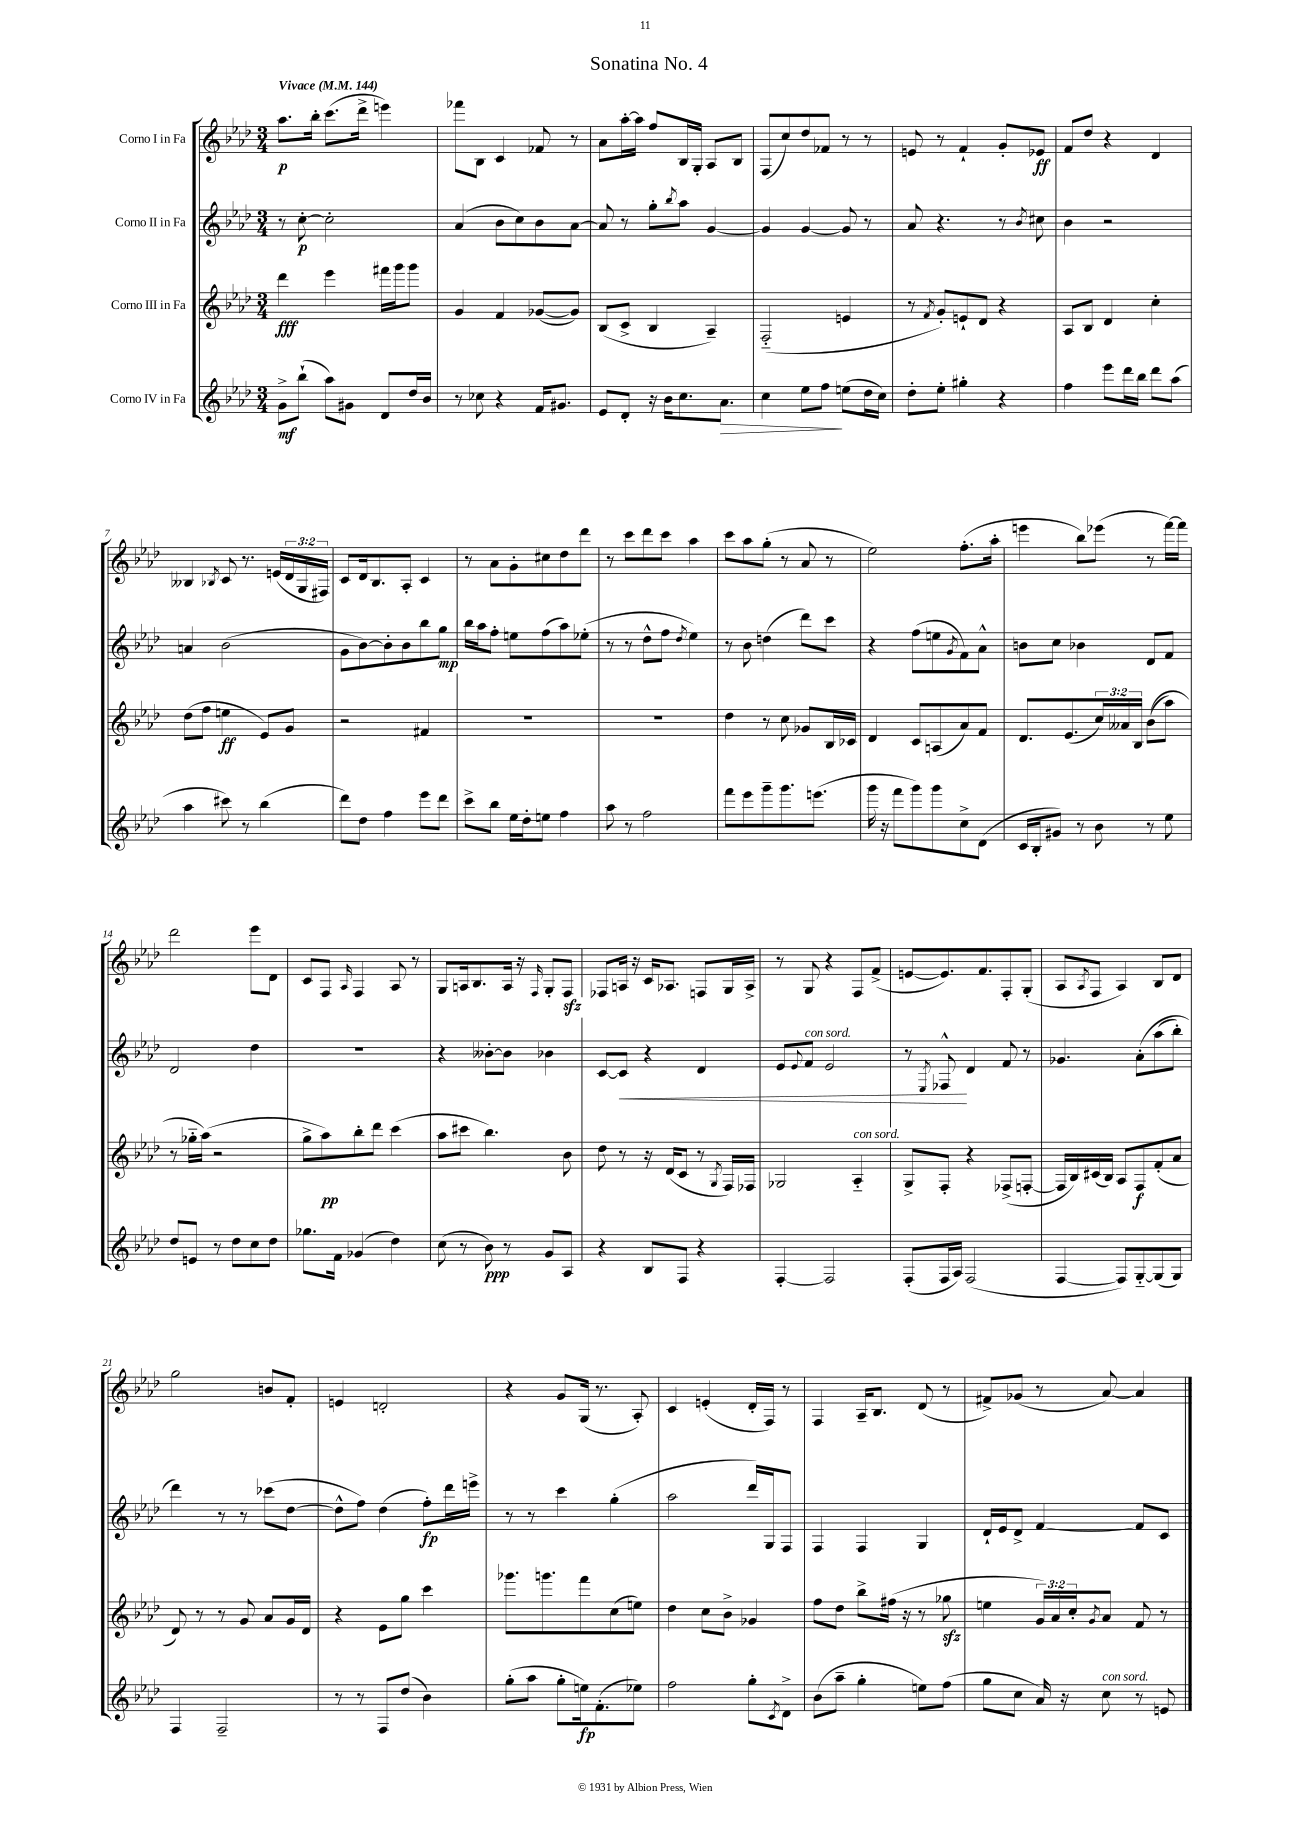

**kern	**kern	**kern	**kern
*staff4	*staff3	*staff2	*staff1
*clefG2	*clefG2	*clefG2	*clefG2
*k[b-e-a-d-]	*k[b-e-a-d-]	*k[b-e-a-d-]	*k[b-e-a-d-]
*M3/4	*M3/4	*M3/4	*M3/4
*MM144	*MM144	*MM144	*MM144
8g^	4ddd-	8r	8.aa-
(8bb-`	.	[8cc'	.
.	.	.	16bb-'
8aa-)	4eee-	2cc']	(8.ccc
8g#	.	.	.
.	.	.	16ddd-^
8d-	16fff#	.	4eee)
.	16ggg	.	.
16dd-	8ggg	.	.
16b-	.	.	.
=	=	=	=
8r	4g	(4a-	8fff-
8cc-	.	.	8B-
4r	4f	8b-	4c
.	.	8cc)	.
16f	([8g-	8b-	8f-
8.g#	.	.	.
.	8g-])	[8a-	8r
=	=	=	=
8e-	(8B-	8a-]	8a-
8d-'	8c^	8r	[16aa-'
.	.	.	16aa-]
16r	4B-	8gg'	8ff
16b-	.	.	.
.	.	8qbb-	.
8.cc	.	8aa-	16B-
.	.	.	16G'
.	4A-~)	[4g	8A-
8.a-	.	.	.
.	.	.	8B-
=	=	=	=
4cc	(2F'~	4g]	(8F
.	.	.	8cc)
8ee-	.	[4g	8dd-
8ff	.	.	8f-
(8ee	4e	8g]	8r
16dd-	.	8r	8r
16cc)	.	.	.
=	=	=	=
8dd-'	8r	8a-	8e
.	8qf	.	.
8ee-'	8g')	4.r	8r
4gg#'	8e`	.	4f`
.	8d-	.	.
4r	4r	8r	8g'
.	.	8qb-	.
.	.	8cc#	8e-
=	=	=	=
4ff	8A-	4b-	8f
.	8B-	.	8dd-
8eee-	4d-	2r	4r
16ddd-	.	.	.
16bb-	.	.	.
8ddd-	4cc'	.	4d-
(8aa-	.	.	.
=	=	=	=
4aa-	(8dd-	4a	4B--
.	8ff	.	.
.	.	.	8qB-
8ccc#)	4ee	(2b-	8c
8r	.	.	8.r
(4bb-	8e-)	.	.
.	.	.	(16e
.	8g	.	24d-
.	.	.	24G
.	.	.	24F#)
=	=	=	=
8ddd-)	2r	8g	8c
8dd-	.	[8b-)	16d-
.	.	.	8.B-
4ff	.	8b-']	.
.	.	8b-	8A-'
8eee-	4f#	8bb-	4c
8ddd-	.	8gg	.
=	=	=	=
8ccc^	2.r	16bb-	8r
.	.	16aa-	.
8bb-	.	8ff'	8a-
16ee-	.	8ee	8g'
16dd-'	.	.	.
8ee	.	(8ff	8cc#
4ff	.	8aa-)	8dd-
.	.	(8ee-'	8ddd-
=	=	=	=
8aa-	2.r	8r	8r
8r	.	8r	8ccc
2ff	.	8dd-^^	8ddd-
.	.	8ff	8ccc
.	.	8qdd-	.
.	.	4ee-)	4aa-
=	=	=	=
8fff	4dd-	8r	8ccc
8eee-	.	8b-	8aa-
8ggg~	8r	(4dd	(8gg'
8.ggg	8cc	.	8r
.	8g-	8ddd-)	8a-
(8.eee	.	.	.
.	16B-	8ccc	8r
.	16c-	.	.
=	=	=	=
16ggg	4d-	4r	2ee-)
16r	.	.	.
8fff	.	.	.
8ggg)	8c	(8ff	.
8ggg	(8A	8ee	.
.	.	8qg	.
8cc^	8a-)	8f)	(8.ff'
(8d-	8f	8a-^^	.
.	.	.	16aa-'
=	=	=	=
16c	8.d-	8b	4eee
16B-'	.	.	.
8g#)	.	8cc	.
.	(8.e-	.	.
8r	.	4b-	8bb-)
8b-	24cc)	.	(8eee-
.	24a--	.	.
.	24B-	.	.
8r	&((8b-	8d-	8r
8ee-	8aa-)	8f	[16fff)
.	.	.	16fff]
=	=	=	=
8dd-	8r	2d-	2ddd-
8e	16gg-'~	.	.
.	(16aa-&)	.	.
8r	2r	.	.
8dd-	.	.	.
8cc	.	4dd-	8eee-
8dd-	.	.	8d-
=	=	=	=
8.gg-	8gg^	2.r	8c
.	8aa-)	.	8F
16f	.	.	.
.	.	.	16qqA-
(4g-	8bb-'	.	4F
.	8ddd-	.	.
4dd-)	(4ccc	.	8A-
.	.	.	8r
=	=	=	=
(8cc	8aa-	4r	8G
8r	8ccc#	.	16A
.	.	.	8.B-
8b-)	4.bb-)	[8b--'	.
8r	.	8b--]	16A
.	.	.	16r
.	.	.	16qqF
8g	.	4b-	8G'
8A-	8b-	.	8F
=	=	=	=
4r	8dd-	[8c	8F-
.	8r	8c]	16A
.	.	.	16r
8B-	16r	4r	16c
.	(16d-	.	8.A-
8F	8c	.	.
4r	8r	4d-	8F
.	8qG	.	.
.	16F)	.	16G
.	16F-	.	16A-^
=	=	=	=
[4F'	2G-	8e-	8r
.	.	8qqe-	.
.	.	8f	8G
2F]	.	2e-	4r
.	4A-'~	.	8F
.	.	.	(8f^
=	=	=	=
(8F'	8G^	8r	[8e
.	.	8qE-	.
16F	8F'	8F-^^	8.e])
16A-)	.	.	.
(2F	4r	4d-	.
.	.	.	8.f
.	(8F-^	8f	8F'
.	[8F'	8r	(8G'
=	=	=	=
[4F	16F]	4.g-	8A-
.	16B-)	.	.
.	.	.	8qA-
.	(16c#	.	8F
.	16B-)	.	.
8F])	8A-	.	4A-)
[8G'~	8F	&(8a-'	.
(8G]	(8f'	(8aa-	8B-
8G)	8a-	8bb-')	8d-
=	=	=	=
4F	8d-)	4ddd-&)	2gg
.	8r	.	.
2F~	8r	8r	.
.	8g	8r	.
.	8a-	(8ccc-	8b
.	16g	[8dd-	8f'
.	16d-	.	.
=	=	=	=
8r	4r	8dd-^^]	4e
8r	.	8ff)	.
8F	8e-	(4dd-	2d'
(8dd-	8gg	.	.
4b-)	4ccc	8ff')	.
.	.	16ddd-	.
.	.	16eee^	.
=	=	=	=
(8gg'	8.ggg-	8r	4r
8aa-	.	8r	.
.	8.ggg	.	.
8gg'	.	4ccc	8g
16ee)	8fff	.	(16G
(8.f'	.	.	8.r
.	(8cc	(4gg'	.
8ee-)	8ee)	.	8A-')
=	=	=	=
2ff	4dd-	2aa-	4c
.	8cc	.	(4e'
.	8b-^	.	.
8gg'	4g-	16ddd-)	16d-'
.	.	16G	16F)
8qc	.	.	.
8d-^	.	8F	8r
=	=	=	=
(8b-	8ff	4F	4F
8aa-~	8dd-	.	.
4gg'	8bb-^	4F	16A-~
.	.	.	8.B-
.	(16ff#	.	.
.	16r	.	.
8ee)	8r	4G	(8d-
(8ff	8gg-	.	8r
=	=	=	=
8gg	4ee	16d-`	8f#^)
.	.	16e-	.
8cc	.	8d-^	(8g-
16a-)	24g)	[4f	8r
.	24a-	.	.
16r	.	.	.
.	24cc'	.	.
.	8qg	.	.
8cc	8a-	.	[8a-)
8r	8f	8f]	4a-]
8e	8r	8c	.
==	==	==	==
*-	*-	*-	*-
